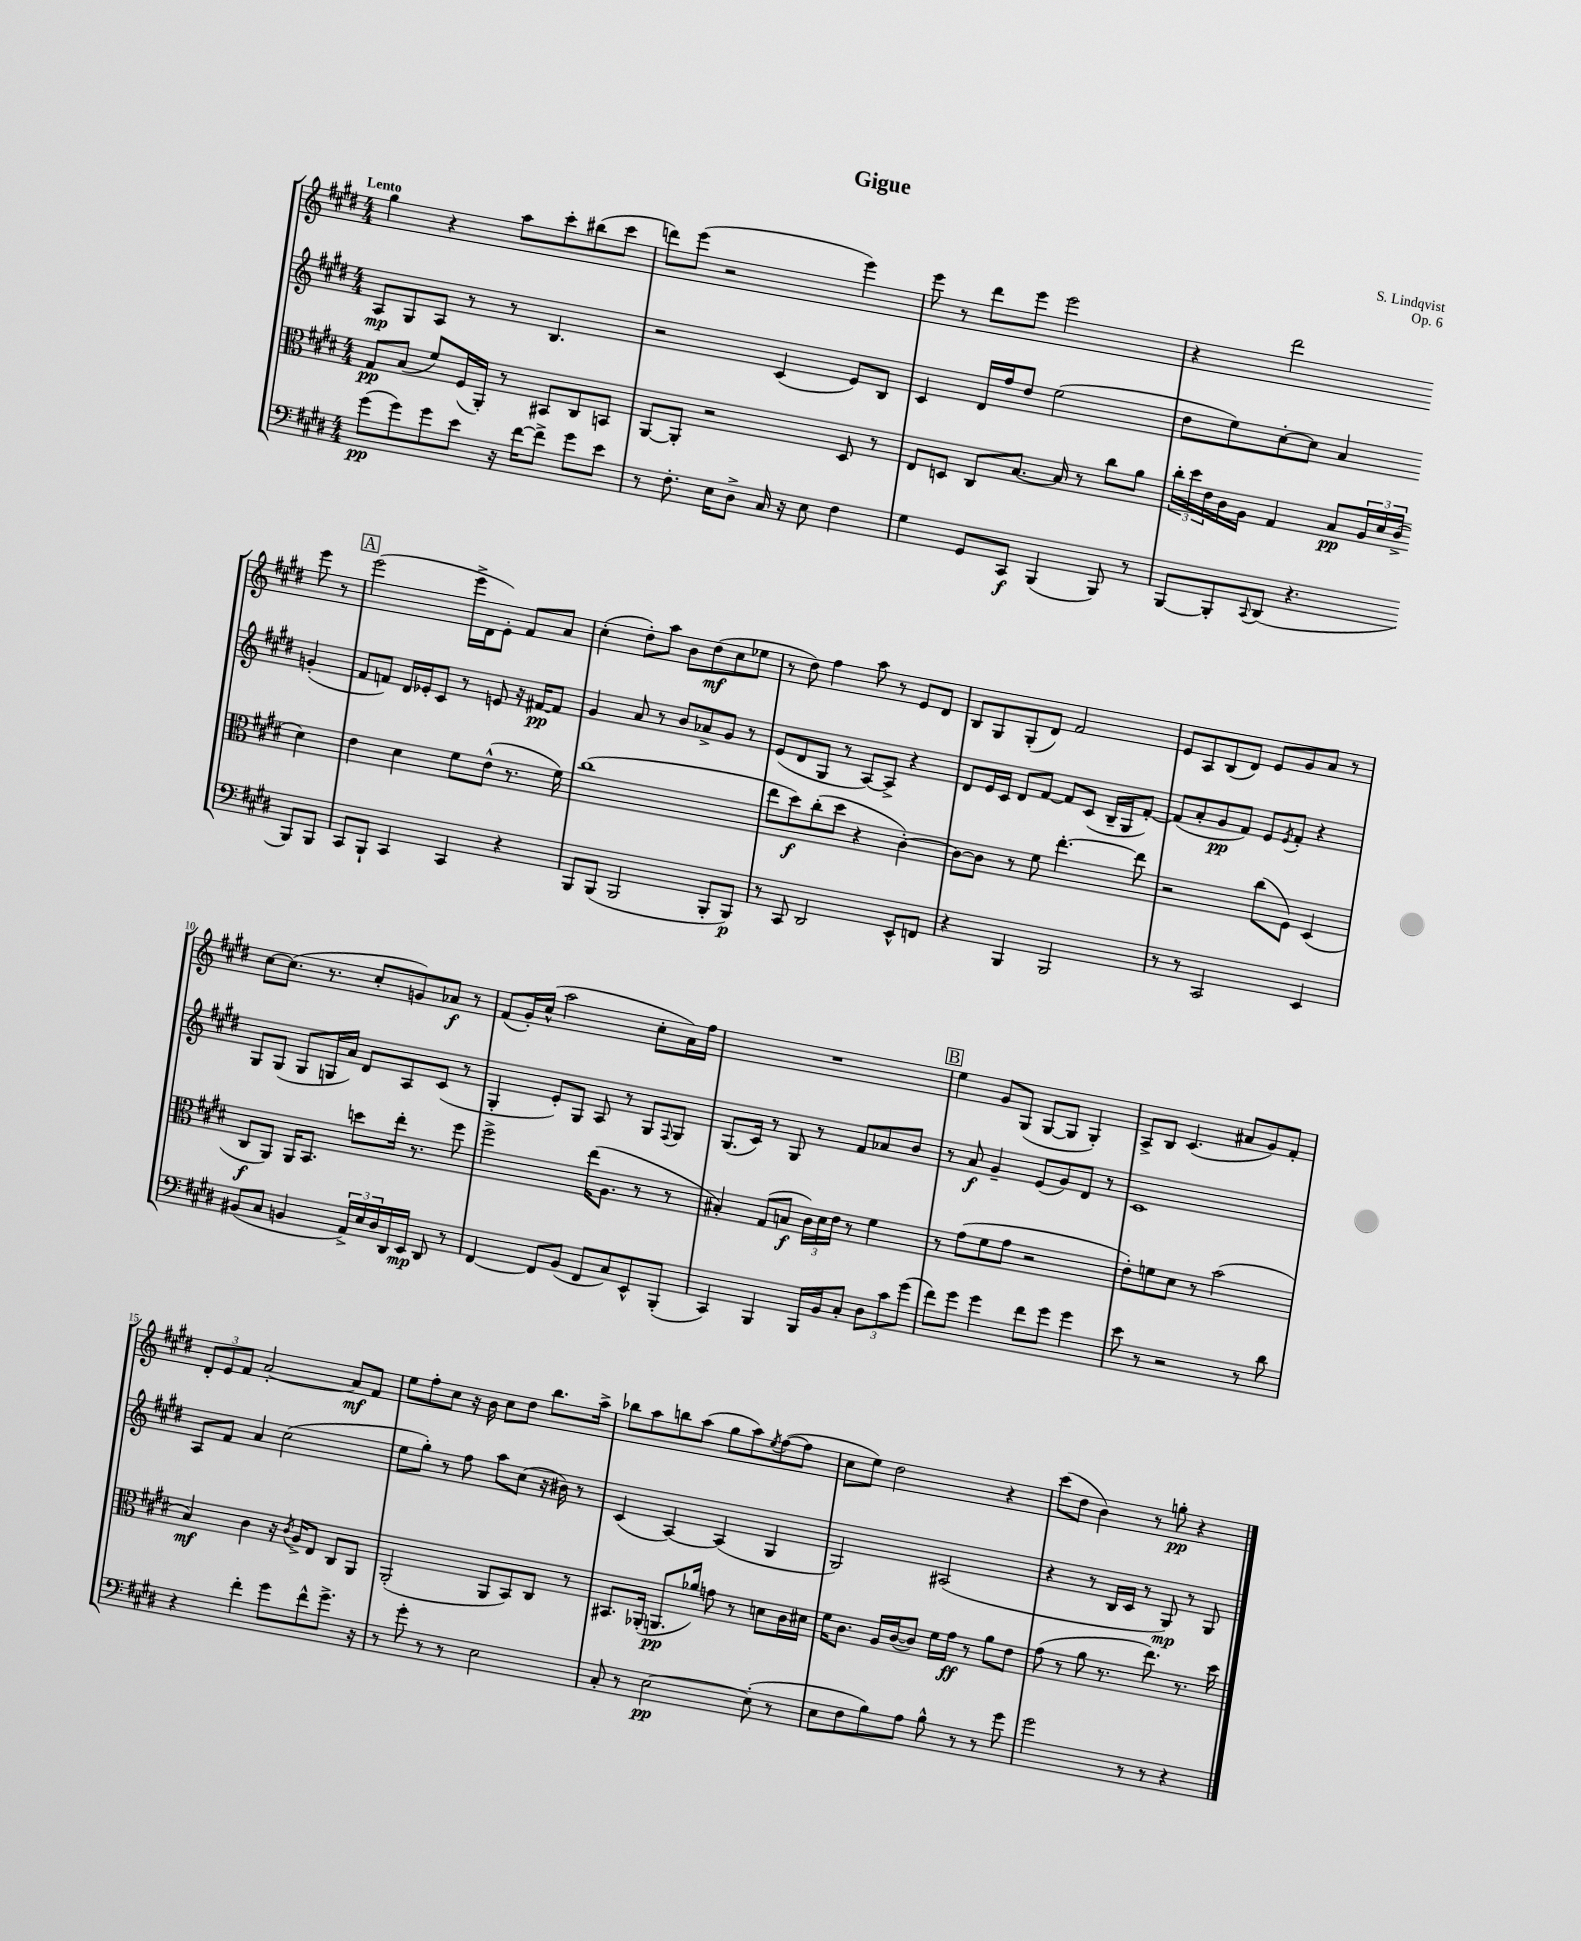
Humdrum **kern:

**kern	**dynam	**kern	**dynam	**kern	**dynam	**kern	**dynam
*part4	*part4	*part3	*part3	*part2	*part2	*part1	*part1
*staff4	*staff4	*staff3	*staff3	*staff2	*staff2	*staff1	*staff1
*clefF4	*	*clefC3	*	*clefG2	*	*clefG2	*
*k[f#c#g#d#]	*	*k[f#c#g#d#]	*	*k[f#c#g#d#]	*	*k[f#c#g#d#]	*
*M4/4	*	*M4/4	*	*M4/4	*	*M4/4	*
=1	=1	=1	=1	=1	=1	=1	=1
!	!	!	!	!	!	!LO:TX:a:B:t=Lento	!
(8g#\L	pp	8G#/L	pp	8A/L	mp	4gg#\	.
8g#\)	.	(8B/J	.	8G#/	.	.	.
8g#\	.	8f#/L)	.	8A/J	.	4r	.
8e\J	.	(16F#/L	.	8r	.	.	.
.	.	16AA'/JJ)	.	.	.	.	.
16r	.	8r	.	8r	.	8aa\L	.
[16f#\KL	.	.	.	.	.	.	.
8f#^\J]	.	8BB#X/L	.	4.B/	.	8ccc#'\	.
8g#\L	.	8C#/	.	.	.	(8bb#X\	.
8e\J	.	8BBn/J	.	.	.	8ccc#\J	.
=2	=2	=2	=2	=2	=2	=2	=2
8r	.	[8AA/L	.	2r	.	8dddn\L)	.
8.F#'\	.	8AA'/J]	.	.	.	(8eee\J	.
.	.	2r	.	.	.	2r	.
16E\KL	.	.	.	.	.	.	.
8D#^\J	.	.	.	.	.	.	.
16C#/	.	.	.	(4c#/	.	.	.
16r	.	.	.	.	.	.	.
8E\	.	.	.	.	.	.	.
4F#\	.	8D#/	.	8e/L)	.	4eee\)	.
.	.	8r	.	8B/J	.	.	.
=3	=3	=3	=3	=3	=3	=3	=3
4G#\	.	8E/L	.	4c#/	.	8eee\	.
.	.	8Dn/J	.	.	.	8r	.
8GG#/L	.	8C#/L	.	16d#/LL	.	8ddd#\L	.
.	.	.	.	16ff#/J	.	.	.
8CC#/J	f	[8.B/J	.	8dd#/J	.	8eee\J	.
(4BBB/	.	.	.	(2ee\	.	2eee\	.
.	.	16B/]	.	.	.	.	.
.	.	8r	.	.	.	.	.
8BBB/)	.	8cc#\L	.	.	.	.	.
8r	.	8a\J	.	.	.	.	.
=4	=4	=4	=4	=4	=4	=4	=4
[8BBB/L	.	24cc#'\LL	.	8dd#\L	.	4r	.
.	.	24dd#\	.	.	.	.	.
.	.	24e\	.	.	.	.	.
8BBB'/]	.	16c#\	.	8ee\)	.	.	.
.	.	16A\JJ	.	.	.	.	.
8qqCC#/	.	.	.	.	.	.	.
(8DD#/J	.	4G#/	.	[8cc#'\	.	2ddd#\	.
4.r	.	.	.	8cc#\J]	.	.	.
.	.	8B/L	pp	4a/	.	.	.
.	.	24A/L	.	.	.	.	.
.	.	24d#/	.	.	.	.	.
.	.	(24c#^/JJ	.	.	.	.	.
8BBB/L)	.	4d#\)	.	(4gn'/	.	8eee\	.
8BBB/J	.	.	.	.	.	8r	.
!!LO:LB:g=z
!!LO:REH:place=s1:t=A
=5	=5	=5	=5	=5	=5	=5	=5
8CC#/L	.	4e\	.	8f#/L	.	(2eee\	.
8BBB`/J	.	.	.	8fn/J)	.	.	.
4CC#/	.	4d#\	.	16d#/LL	.	.	.
.	.	.	.	16e-X'/J	.	.	.
.	.	.	.	8c#/J	.	.	.
4CC#/	.	8f#\L	.	8r	.	16eee^\LL	.
.	.	.	.	.	.	16d#\J	.
.	.	(8e^^\J	.	8en/	.	8e'\J)	.
4r	.	8.r	.	16r	.	8f#/L	.
.	.	.	.	[16f#X/KL	pp	.	.
.	.	.	.	8f#/J]	.	8a/J	.
.	.	16f#\)	.	.	.	.	.
=6	=6	=6	=6	=6	=6	=6	=6
8BBB/L	.	(1cc#	.	4g#/	.	(4cc#'\	.
(8BBB/J	.	.	.	.	.	.	.
2BBB/	.	.	.	8a/	.	8dd#'\L)	.
.	.	.	.	8r	.	8aa\J	.
.	.	.	.	8b/L	.	8b\L	.
.	.	.	.	8a-X^/	.	(8dd#\	mf
8BBB'/L	.	.	.	8g#/J	.	8cc#\	.
8BBB/J)	p	.	.	8r	.	8ee-X\J	.
=7	=7	=7	=7	=7	=7	=7	=7
8r	.	8ee\L	.	(8e/L	.	8r	.
8CC#/	.	8dd#\)	f	8d#/	.	8dd#\)	.
2DD#/	.	(8cc#'\	.	8G#/J	.	4ff#\	.
.	.	8dd#\J	.	8r	.	.	.
.	.	4r	.	[8A/L)	.	8aa\	.
.	.	.	.	8A^/J]	.	8r	.
8EE^^/L	.	[4c#'\)	.	4r	.	8e/L	.
8FFn/J	.	.	.	.	.	8d#/J	.
=8	=8	=8	=8	=8	=8	=8	=8
4r	.	8c#\L_	.	8d#/L	.	8B/L	.
.	.	8c#\J]	.	16e/L	.	8G#/	.
.	.	.	.	16c#/JJ	.	.	.
4BBB/	.	8r	.	8d#/L	.	(8G#'/	.
.	.	8f#\	.	[8f#/J	.	8d#/J)	.
2BBB/	.	[4.ee'\	.	8f#/L]	.	2f#/	.
.	.	.	.	(8c#/J	.	.	.
.	.	.	.	16B~/LL	.	.	.
.	.	.	.	16G#/J	.	.	.
.	.	8ee\]	.	[8f#'/J)	.	.	.
=9	=9	=9	=9	=9	=9	=9	=9
8r	.	2r	.	(8f#/L]	.	8e/L	.
8r	.	.	.	8a'/	.	8A/	.
2CC#/	.	.	.	8g#/	pp	(8B/	.
.	.	.	.	8f#/J)	.	8d#/J)	.
.	.	(8cc#\L	.	8e/L	.	8e/L	.
.	.	.	.	8qe/	.	.	.
.	.	8F#\J)	.	8f#'/J	.	8g#/	.
4EE/	.	(4D#/	.	4r	.	8a/J	.
.	.	.	.	.	.	8r	.
!!LO:LB:g=z
=10	=10	=10	=10	=10	=10	=10	=10
(8BB#X/L	.	8C#/L	f	8G#/L	.	[8cc#\L	.
8C#/J	.	8AA/J)	.	(8G#/J	.	(8.cc#\J]	.
4BBn/	.	16AA/KL	.	8G#/L	.	.	.
.	.	8.BB/J	.	.	.	8.r	.
.	.	.	.	16Gn/L	.	.	.
.	.	.	.	16a/JJ)	.	.	.
24AA^/LL)	.	8ddn\L	.	8d#/L	.	8cc#'/L	.
24E/	.	.	.	.	.	.	.
24D#/	.	.	.	.	.	.	.
16DD#/	.	16ee'\Jk	.	8A/	.	8gn/)	.
16EE/JJ	mp	8.r	.	.	.	.	.
8DD#/	.	.	.	(8c#/J	.	8a-X/J	f
8r	.	8ff#\	.	8r	.	8r	.
=11	=11	=11	=11	=11	=11	=11	=11
[4FF#/	.	2ff#^\	.	4G#'/	.	(8f#/L	.
.	.	.	.	.	.	16g#'/L)	.
.	.	.	.	.	.	(16cc#^^/JJ	.
8FF#/L]	.	.	.	8e'/L)	.	2aa\	.
(8BB/J	.	.	.	8G#/J	.	.	.
8FF#/L	.	(16ee\KL	.	8A/	.	.	.
.	.	8.A\J	.	.	.	.	.
8C#/)	.	.	.	8r	.	.	.
8EE^^/	.	8r	.	8G#/L	.	8cc#'\L	.
.	.	.	.	8qqF#/	.	.	.
(8BBB'/J	.	8r	.	8G#/J	.	16a\L)	.
.	.	.	.	.	.	16ff#\JJ	.
=12	=12	=12	=12	=12	=12	=12	=12
4CC#/)	.	4B#X'/)	.	(8.G#/L	.	1r	.
.	.	.	.	16c#/Jk)	.	.	.
4BBB/	.	(8G#/L	.	8r	.	.	.
.	.	8Bn/J	f	8G#/	.	.	.
16BBB/LL	.	24c#\LL)	.	8r	.	.	.
.	.	24d#\	.	.	.	.	.
16BB/J	.	.	.	.	.	.	.
.	.	24e\JJ	.	.	.	.	.
8C#'/J	.	8r	.	8f#/L	.	.	.
12D#\L	.	4f#\	.	8a-X/	.	.	.
12c#\	.	.	.	.	.	.	.
.	.	.	.	8b/J	.	.	.
(12g#\J	.	.	.	.	.	.	.
!!LO:REH:place=s1:t=B
=13	=13	=13	=13	=13	=13	=13	=13
8f#\L)	.	8r	.	8r	.	4ee\	.
8g#\J	.	(8g#\L	.	8a/	f	.	.
4g#\	.	8f#\	.	4g#~/	.	8g#/L	.
.	.	8g#\J	.	.	.	(8G#/J	.
8f#\L	.	2r	.	(8e/L	.	[8G#/L	.
8g#\J	.	.	.	8g#/)	.	8G#/J]	.
4g#\	.	.	.	8d#/J	.	4G#'/)	.
.	.	.	.	8r	.	.	.
=14	=14	=14	=14	=14	=14	=14	=14
8e\	.	8e'\L)	.	1c#	.	8A^/L	.
8r	.	8fn\	.	.	.	8B/J	.
2r	.	8d#\J	.	.	.	(4.c#/	.
.	.	8r	.	.	.	.	.
.	.	(2b\	.	.	.	.	.
.	.	.	.	.	.	8a#X/L	.
8r	.	.	.	.	.	8g#/)	.
8d#\	.	.	.	.	.	8f#'/J	.
!!LO:LB:g=z
=15	=15	=15	=15	=15	=15	=15	=15
4r	.	4B/)	mf	8A/L	.	12d#'/L	.
.	.	.	.	.	.	12e/	.
.	.	.	.	8f#/J	.	.	.
.	.	.	.	.	.	12f#/J	.
4f#'\	.	4c#\	.	4a/	.	[2a'/	.
8g#\L	.	16r	.	(2cc#\	.	.	.
.	.	8qc#/	.	.	.	.	.
.	.	16A^/KL	.	.	.	.	.
8f#^^\	.	8E/J	.	.	.	.	.
8.g#^\J	.	8C#/L	.	.	.	8a/L]	mf
.	.	8AA/J	.	.	.	8f#/J	.
16r	.	.	.	.	.	.	.
=16	=16	=16	=16	=16	=16	=16	=16
8r	.	(2AA'/	.	8ee\L	.	8ee\L	.
8g#'\	.	.	.	8gg#'\J)	.	8ff#'\	.
8r	.	.	.	8r	.	8cc#\J	.
8r	.	.	.	8ff#\	.	16r	.
.	.	.	.	.	.	16b\	.
2E\	.	8AA/L	.	8aa\L	.	8cc#\L	.
.	.	8BB/)	.	(8cc#\J	.	8dd#\J	.
.	.	8C#/J	.	16r	.	8.bb\L	.
.	.	.	.	16b#X\)	.	.	.
.	.	8r	.	8r	.	.	.
.	.	.	.	.	.	16aa^\Jk	.
=17	=17	=17	=17	=17	=17	=17	=17
8C#'/	.	8.BB#X/L	.	(4c#/	.	8bb-X\L	.
8r	.	.	.	.	.	8aa\	.
.	.	(16AA-X'/Jk	.	.	.	.	.
[2E\	pp	8.AAn/L	pp	[4A/)	.	8bbn\	.
.	.	.	.	.	.	(8aa\J	.
.	.	16a-X/Jk)	.	.	.	.	.
.	.	8gn\	.	(4A/]	.	8gg#\L	.
.	.	8r	.	.	.	8aa\)	.
.	.	.	.	.	.	8qee/	.
(8E'\]	.	8dn\L	.	4G#/	.	([8ff#\	.
8r	.	16c#\L	.	.	.	8ff#\J]	.
.	.	16d#X\JJ	.	.	.	.	.
=18	=18	=18	=18	=18	=18	=18	=18
8E\L	.	16f#\KL	.	2G#/)	.	8cc#\L	.
.	.	8.c#\J	.	.	.	.	.
8F#\	.	.	.	.	.	8ee\J)	.
8B\)	.	16A/LL	.	.	.	2dd#\	.
.	.	([16c#/J	.	.	.	.	.
8A\J	.	8c#/J])	.	.	.	.	.
8B^^\	.	16f#\LL	.	(2A#X/	.	.	.
.	.	16g#\JJ	ff	.	.	.	.
8r	.	8r	.	.	.	.	.
8r	.	8a\L	.	.	.	4r	.
8g#\	.	8e\J	.	.	.	.	.
=19	=19	=19	=19	=19	=19	=19	=19
2g#\	.	(8g#\	.	4r	.	(8ccc#\L	.
.	.	8r	.	.	.	8dd#\J	.
.	.	8a\	.	8r	.	4b\)	.
.	.	8.r	.	16B/LL	.	.	.
.	.	.	.	16c#/JJ	.	.	.
8r	.	.	.	8r	.	8r	.
.	.	8.ee\)	.	.	.	.	.
8r	.	.	.	8G#/)	mp	8ggn'\	pp
4r	.	8.r	.	8r	.	4r	.
.	.	.	.	8G#/	.	.	.
.	.	16dd#\	.	.	.	.	.
==	==	==	==	==	==	==	==
*-	*-	*-	*-	*-	*-	*-	*-
